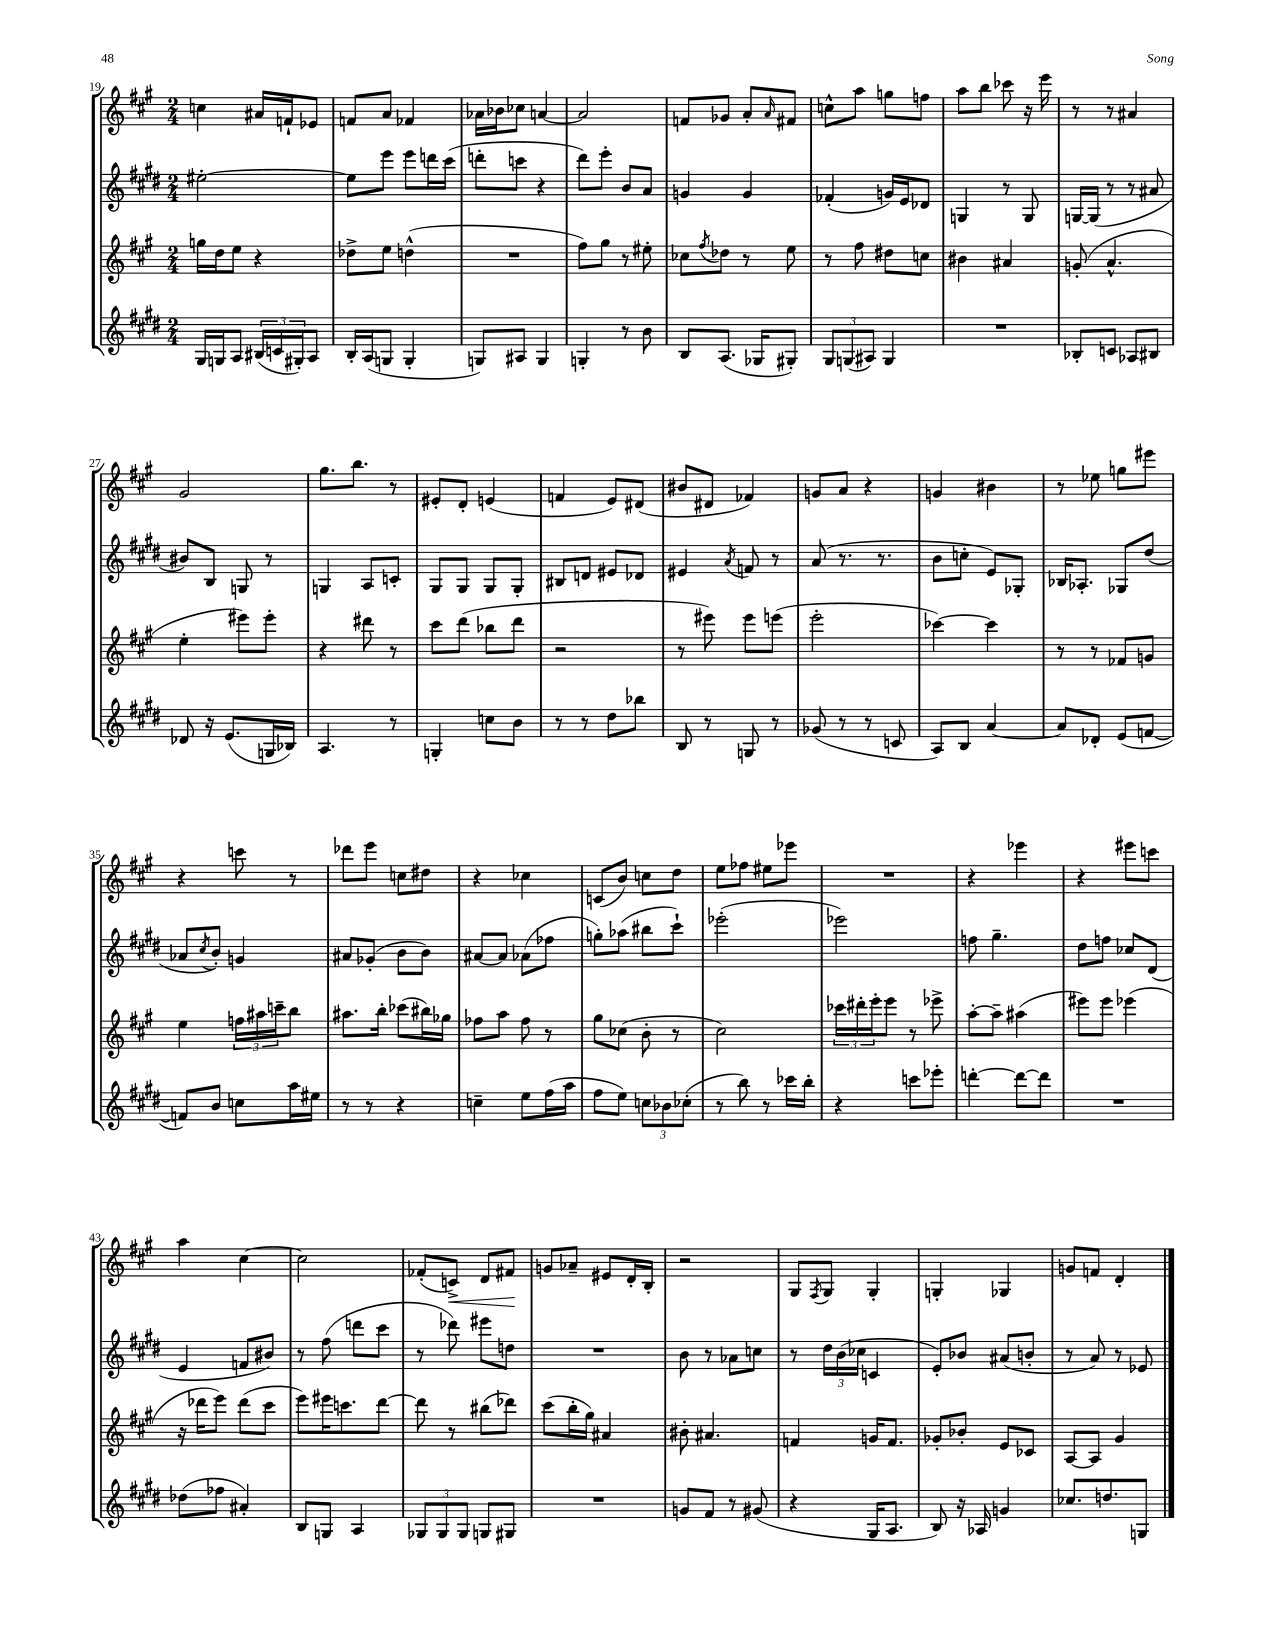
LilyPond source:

<<
\new StaffGroup <<
\new Staff = "s0" {
    \clef treble \key a \major \numericTimeSignature \time 2/4
    c''4 ais'16 f'16-! ees'8 |
    f'8 a'8 fes'4 |
    aes'16 bes'16 ces''8 a'4~ |
    a'2 |
    f'8 ges'8 a'8-. \grace { a'16 } fis'8 |
    c''8-^ a''8 g''8 f''8 |
    a''8 b''8 ces'''8 r16 e'''16 |
    r8 r8 ais'4 |
    gis'2 |
    gis''8. b''8. r8 |
    eis'8-. d'8-. e'4( |
    f'4 e'8) dis'8( |
    bis'8 dis'8 fes'4) |
    g'8 a'8 r4 |
    g'4 bis'4 |
    r8 ees''8 g''8 eis'''8 |
    r4 c'''8 r8 |
    des'''8 e'''8 c''8 dis''8 |
    r4 ces''4 |
    c'8( b'8) c''8 d''8 |
    e''8 fes''8 eis''8 ees'''8 |
    R2 |
    r4 ees'''4 |
    r4 eis'''8 c'''8 |
    a''4 cis''4~ |
    cis''2 |
    fes'8-.( c'8->\<) d'8 fis'8\! |
    g'8 aes'8-- eis'8 d'16-. b16-. |
    r2 |
    gis8 \acciaccatura { fis8 } gis8 gis4-. |
    g4-. ges4 |
    g'8 f'8 d'4-. \bar "|." |
}
\new Staff = "s1" {
    \clef treble \key e \major \numericTimeSignature \time 2/4
    eis''2~-. |
    eis''8 e'''8 e'''8 d'''16 cis'''16( |
    d'''8-. c'''8 r4 |
    dis'''8) e'''8-. b'8 a'8 |
    g'4 g'4 |
    fes'4-.( g'16) e'16 des'8 |
    g4 r8 g8 |
    g16~ g16( r8 r8 ais'8 |
    bis'8) b8 g8 r8 |
    g4 a8 c'8-. |
    gis8 gis8 gis8 gis8-. |
    bis8 d'8 eis'8 des'8 |
    eis'4 \acciaccatura { a'8 } f'8 r8 |
    a'8( r8. r8. |
    b'8 c''8-. e'8) ges8-. |
    bes16 aes8.-. ges8 dis''8( |
    aes'8 \acciaccatura { cis''8 } b'8-.) g'4 |
    ais'8 ges'8-.( b'8 b'8) |
    ais'8~ ais'8 aes'8( fes''8 |
    g''8-.) aes''8( bis''8 cis'''8-!) |
    ees'''2-.( |
    ees'''2) |
    f''8 gis''4.-- |
    dis''8 f''8 ces''8 dis'8( |
    e'4 f'8 bis'8) |
    r8 fis''8( d'''8 cis'''8 |
    r8 des'''8) eis'''8 d''8 |
    R2 |
    b'8 r8 aes'8 c''8 |
    r8 \tuplet 3/2 { dis''16 b'16( ces''16 } c'4 |
    e'8-.) bes'8 ais'8( b'8-. |
    r8 a'8) r8 ees'8 \bar "|." |
}
\new Staff = "s2" {
    \clef treble \key a \major \numericTimeSignature \time 2/4
    g''16 d''16 e''8 r4 |
    des''8-> e''8 d''4-^( |
    R2 |
    fis''8) gis''8 r8 eis''8-. |
    ces''8 \acciaccatura { fis''8 } des''8 r8 e''8 |
    r8 fis''8 dis''8 c''8 |
    bis'4 ais'4 |
    g'8-.( a'4.-^ |
    e''4-. eis'''8) eis'''8-. |
    r4 dis'''8 r8 |
    cis'''8 d'''8( bes''8 d'''8 |
    r2 |
    r8 eis'''8) eis'''8 e'''8( |
    e'''2-. |
    ces'''4~) ces'''4 |
    r8 r8 fes'8 g'8 |
    e''4 \tuplet 3/2 { f''16 ais''16 c'''16-- } b''8 |
    ais''8. b''16-. ces'''8( bis''16) ges''16 |
    fes''8 a''8 fes''8 r8 |
    gis''8 ces''8( b'8-. r8 |
    cis''2) |
    \tuplet 3/2 { ces'''16 dis'''16-. e'''16-. } e'''8 r8 ees'''8-> |
    a''8~-. a''8-- ais''4( |
    eis'''8) eis'''8 ees'''4( |
    r16 des'''16 e'''8) des'''8( cis'''8 |
    e'''8) eis'''16 c'''8. d'''8~ |
    d'''8 r8 bis''8( des'''8) |
    cis'''8( b''16-. gis''16) ais'4 |
    bis'8-. ais'4. |
    f'4 g'16 f'8. |
    ges'8-. bes'8-. e'8 ces'8 |
    a8~ a8 gis'4 \bar "|." |
}
\new Staff = "s3" {
    \clef treble \key e \major \numericTimeSignature \time 2/4
    gis16 g16 a8 \tuplet 3/2 { bis16( c'16 gis16-.) } a8 |
    b16-. a16( g8 g4-. |
    g8) ais8 g4 |
    g4-. r8 b'8 |
    b8 a8.( ges16 gis8-.) |
    \tuplet 3/2 { gis8 g8( ais8) } g4 |
    R2 |
    bes8-. c'8 aes8 bis8 |
    des'8 r16 e'8.( g16 bes16) |
    a4. r8 |
    g4-. c''8 b'8 |
    r8 r8 dis''8 bes''8 |
    b8 r8 g8 r8 |
    ges'8( r8 r8 c'8 |
    a8) b8 a'4~ |
    a'8 des'8-. e'8( f'8~ |
    f'8) b'8 c''8 a''16 eis''16 |
    r8 r8 r4 |
    c''4-- e''8 fis''16( a''16 |
    fis''8 e''8) \tuplet 3/2 { c''8 bes'8 ces''8-.( } |
    r8 b''8) r8 ces'''16 b''16-. |
    r4 c'''8 ees'''8-. |
    d'''4~-. d'''8~ d'''8 |
    R2 |
    des''8( fes''8 ais'4-.) |
    b8 g8 a4 |
    \tuplet 3/2 { ges8 ges8 ges8 } g8 gis8 |
    R2 |
    g'8 fis'8 r8 gis'8( |
    r4 gis16 a8. |
    b8) r16 aes16 g'4 |
    ces''8. d''8. g8 \bar "|." |
}
>>
>>
\layout { \context { \Score currentBarNumber = #19 } }
